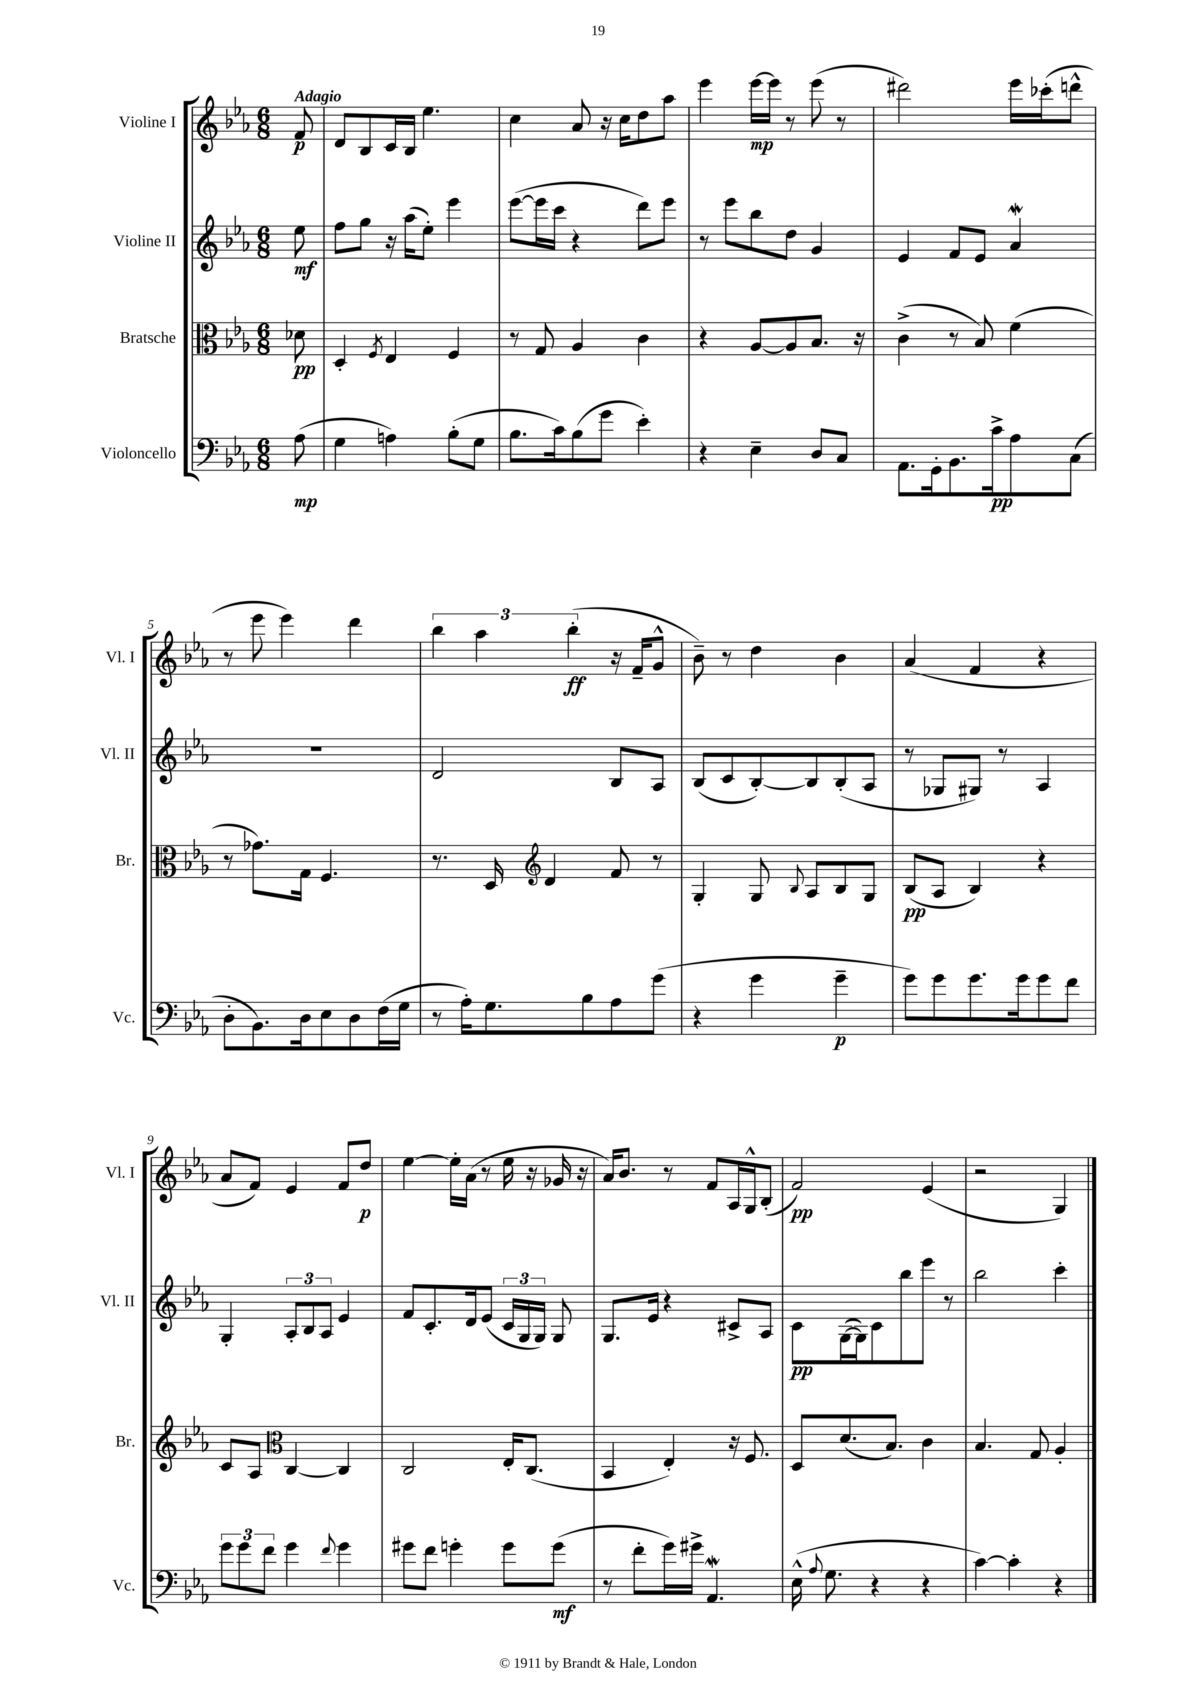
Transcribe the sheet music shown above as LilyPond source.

<<
\new StaffGroup <<
\new Staff = "s0" \with { instrumentName = "Violine I" shortInstrumentName = "Vl. I" } {
    \clef treble \key ees \major \numericTimeSignature \time 6/8 \partial 8 \tempo "Adagio"
    \autoBeamOff f'8\p |
    d'8[ bes8 c'16 bes16] ees''4. |
    c''4 aes'8 r16 c''16[ d''8 aes''8] |
    ees'''4 ees'''16[~\mp ees'''16] r8 ees'''8( r8 |
    dis'''2) ees'''16[ ces'''16-.( d'''8]-^ |
    r8 ees'''8 ees'''4) d'''4 |
    \tuplet 3/2 { bes''4 aes''4 bes''4-.\ff( } r16 f'16[-- g'8]-^ |
    bes'8--) r8 d''4 bes'4 |
    aes'4( f'4 r4 |
    aes'8[ f'8]) ees'4 f'8[ d''8]\p |
    ees''4~ ees''16[-. aes'16]( r8 ees''16 r16 ges'16 r16 |
    aes'16[) bes'8.] r8 f'8[ aes16 g16-^ bes8]-.( |
    f'2\pp) ees'4( |
    r2 g4) \bar "|." |
}
\new Staff = "s1" \with { instrumentName = "Violine II" shortInstrumentName = "Vl. II" } {
    \clef treble \key ees \major \numericTimeSignature \time 6/8 \partial 8
    \autoBeamOff ees''8\mf |
    f''8[ g''8] r16 aes''16[( ees''8]-.) ees'''4 |
    ees'''8[~( ees'''16 c'''16] r4 d'''8[) ees'''8] |
    r8 ees'''8[ bes''8 d''8] g'4 |
    ees'4 f'8[ ees'8] aes'4\mordent |
    R2. |
    d'2 bes8[ aes8] |
    bes8[( c'8 bes8~-.) bes8 bes8-.( aes8] |
    r8 ges8[ gis8]) r8 aes4 |
    g4-. \tuplet 3/2 { aes8[-. bes8 aes8] } ees'4 |
    f'8[ c'8.-. d'16 ees'8]( \tuplet 3/2 { c'16[ g16 g16]) } g8 |
    g8.[ ees'16] r4 cis'8[-> aes8] |
    c'8[\pp g16~( g16) c'8 bes''8 ees'''8] r8 |
    bes''2 c'''4-. \bar "|." |
}
\new Staff = "s2" \with { instrumentName = "Bratsche" shortInstrumentName = "Br." } {
    \clef alto \key ees \major \numericTimeSignature \time 6/8 \partial 8
    \autoBeamOff des'8\pp |
    d4-. \acciaccatura { f8 } ees4 f4 |
    r8 g8 aes4 c'4 |
    r4 aes8[~ aes8 bes8.] r16 |
    c'4->( r8 bes8) f'4( |
    r8 ges'8.[) g16] f4. |
    r8. d16 \clef treble d'4 f'8 r8 |
    g4-. g8 \appoggiatura { bes8 } aes8[ bes8 g8] |
    bes8[\pp( aes8] bes4) r4 |
    c'8[ aes8] \clef alto c4~ c4 |
    c2 ees16[-. c8.]( |
    bes,4 ees4-.) r16 f8. |
    d8[ d'8.( bes8.]) c'4 |
    bes4. g8 aes4-. \bar "|." |
}
\new Staff = "s3" \with { instrumentName = "Violoncello" shortInstrumentName = "Vc." } {
    \clef bass \key ees \major \numericTimeSignature \time 6/8 \partial 8
    \autoBeamOff aes8\mp( |
    g4 a4) bes8[-.( g8] |
    bes8.[ c'16) bes8( g'8] ees'4-.) |
    r4 ees4-- d8[ c8] |
    aes,8.[ g,16-. bes,8. c'16->\pp aes8 c8]( |
    d8[-. bes,8.) d16 ees8 d8 f16( g16] |
    r8 aes16[-.) g8. bes8 aes8 g'8]( |
    r4 g'4 g'4--\p |
    g'8[) g'8 g'8. g'16 g'8 f'8] |
    \tuplet 3/2 { g'8[ g'8 f'8] } g'4 \appoggiatura { f'8 } g'4 |
    gis'8[ f'8] g'4-. g'8[ g'8]\mf( |
    r8 f'8[-. g'16) gis'16]-> aes,4.\mordent |
    ees16-^( \appoggiatura { aes8 } g8. r4 r4 |
    c'4~) c'4-. r4 \bar "|." |
}
>>
>>
